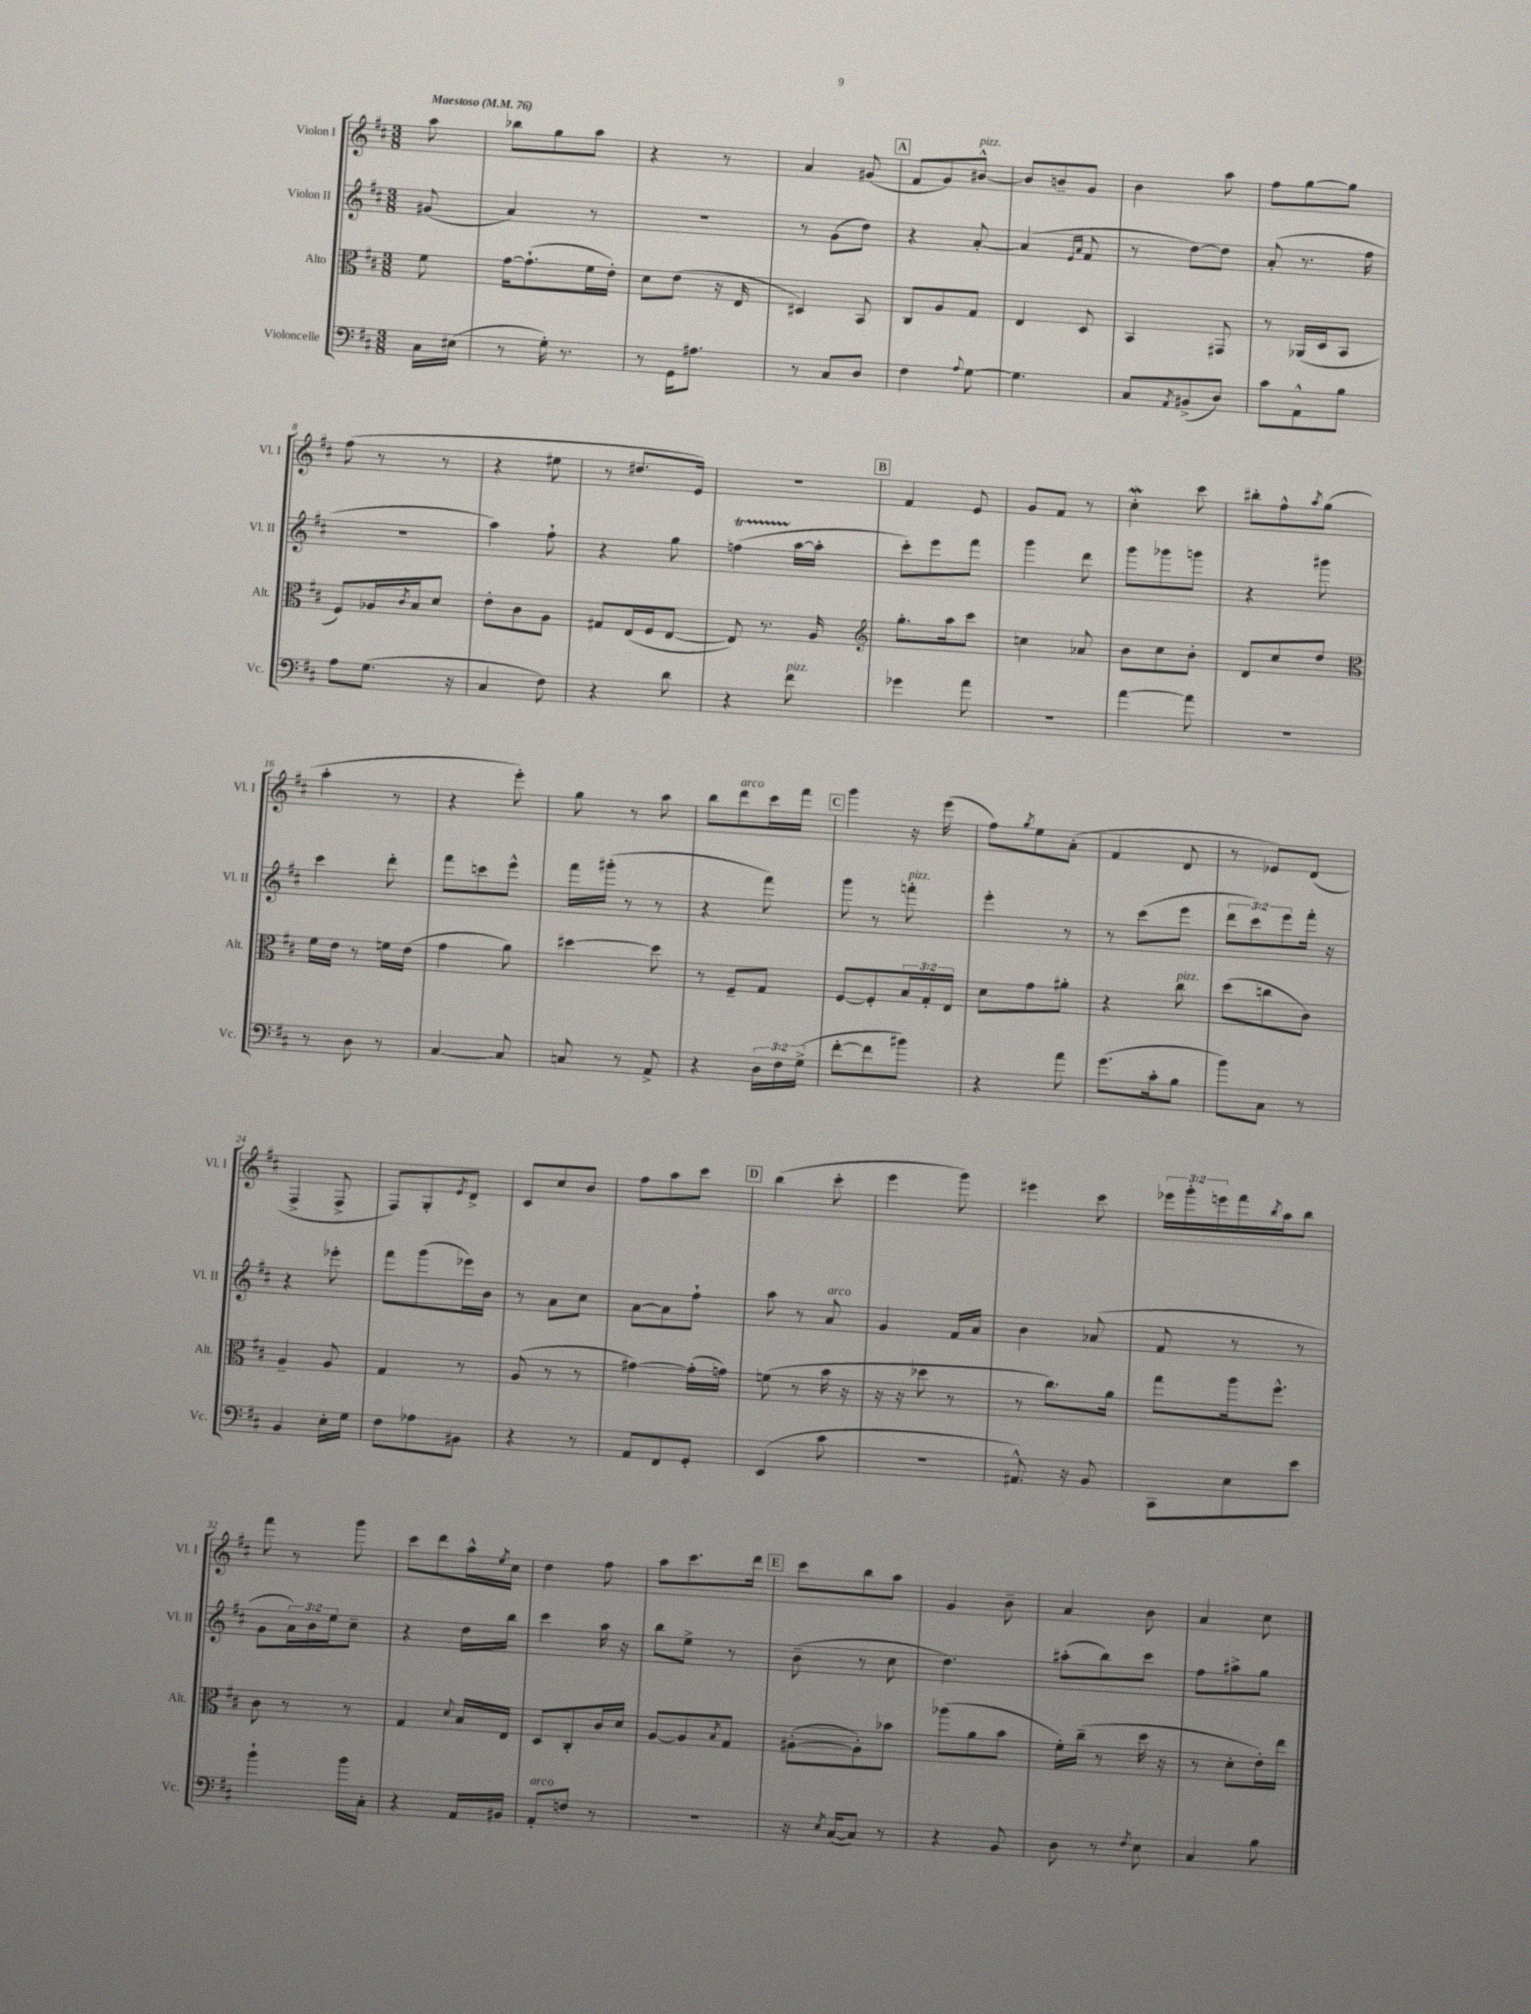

**kern	**kern	**kern	**kern
*staff4	*staff3	*staff2	*staff1
*clefF4	*clefC3	*clefG2	*clefG2
*k[f#c#]	*k[f#c#]	*k[f#c#]	*k[f#c#]
*M3/8	*M3/8	*M3/8	*M3/8
*MM76	*MM76	*MM76	*MM76
16C#	8f#	(8g#	8aa
(16E#	.	.	.
=	=	=	=
8r	[16g	4a)	8bb-
.	(8.g`]	.	.
16G')	.	.	8gg
8.r	.	.	.
.	16f#	8r	8aa
.	16e')	.	.
=	=	=	=
8r	8d	4.r	4r
16GG	(8e	.	.
8.A#	.	.	.
.	16r	.	8r
.	16E	.	.
=	=	=	=
8r	4D#)	8r	4a
8C#	.	(8g	.
8D	8BB	8dd)	(8g#
=	=	=	=
4F#	8C#	4r	8f#
.	8A	.	8g)
8qqA	.	.	.
[8G	8G	[8a'	[8b#^^
=	=	=	=
4.G]	4E	(4a]	8b#]
.	.	.	8b~
.	.	16qqe	.
.	.	16qqa	.
.	8D	8f#	8g
=	=	=	=
8C#	4BB	8r	4b
8qAA	.	.	.
(8BB#^	.	[8dd)	.
8D)	8GG#	8dd]	8aa
=	=	=	=
8c#	8r	(8a'	8ff#
8AA^^	(16AA-	8.r	[8gg
.	16D	.	.
8B	8BB	.	8gg]
.	.	16ff#	.
=	=	=	=
8A	8F#)	4.r	(8ff#
(8.G	16A-	.	8r
.	8qc#	.	.
.	16B	.	.
.	8d	.	8r
16r	.	.	.
=	=	=	=
4C#	8e'	4aa)	4r
.	8c#	.	.
8F#)	8A	8ff#`	8ee#
=	=	=	=
4r	8G#	4r	8r
.	(16E	.	8.dd#
.	16F#	.	.
8d	[8E	8gg	.
.	.	.	16e)
=	=	=	=
4r	8E])	(4ff	4.r
.	8.r	.	.
8f#	.	[16aa	.
.	16A	16aa']	.
=	=	=	=
*	*clefG2	*	*
4g-	8.gg'	8ccc#')	4f#
.	.	8eee	.
.	16aa	.	.
8a	8ccc#	8fff#	8e
=	=	=	=
4.r	4cc	4ggg	8g
.	.	.	8f#
.	8a-	8ddd	8r
=	=	=	=
[4a	8b	8ggg	4cc#'
.	8cc#	8ggg-	.
8a]	8b'	8ggg	8ccc#
=	=	=	=
4.r	8d	4r	8bb#'
.	8cc#	.	8ff#^^
.	.	.	8qaa
.	8dd	8ggg#	(8gg
=	=	=	=
*	*clefC3	*	*
8r	16f#	4ccc#	4aa'
.	16e	.	.
8D	8r	.	.
8r	16f	8ddd'	8r
.	(16e	.	.
=	=	=	=
[4C#	4g	8fff#	4r
.	.	8ccc	.
8C#]	8a)	8eee^^	8eee')
=	=	=	=
8C	[4dd#	16fff#	8gg
.	.	(16ggg#'	.
8r	.	8r	8r
8AA^	8dd#]	8r	8aa
=	=	=	=
4r	8r	4r	8bb
.	8F#~	.	8ddd
24D	8G	8fff#)	16ccc#
24F#	.	.	.
.	.	.	16fff#
(24G^	.	.	.
=	=	=	=
[8f#'	[8F#	8ggg	4ggg
8f#]	8F#']	8r	.
8b#)	24B	8fff'	16r
.	24G'	.	.
.	.	.	(16eee
.	24E	.	.
=	=	=	=
4r	8d	4eee'	8ff#)
.	.	.	8qgg
.	8g	.	8ee
8a	8a#'	8r	(8a'
=	=	=	=
(8.g	4r	8r	4f#
.	.	(8ccc#	.
16c#'	.	.	.
8B	8cc#	8eee	8d
=	=	=	=
8b)	(8dd	12ddd	8r
.	.	12ccc#)	.
8C#	8cc	.	8e-)
.	.	12eee	.
8r	8c#)	16fff#'	(8d
.	.	16r	.
=	=	=	=
4BB	4A~	4r	4F#^
16E'	8A	8eee-'	8F#^
16G	.	.	.
=	=	=	=
8F#	4G	8fff#	8F#)
8A-	.	(8ggg	8G'
.	.	.	8qe
8BB#	8r	16eee-)	8d^
.	.	16b	.
=	=	=	=
4r	(8A	8r	8c#
.	8r	8a	8cc#
8r	8r	8cc#	8b
=	=	=	=
8AA	[4g#)	[8a	8ff#
8FF#	.	8a]	8aa
8GG'	(16g#']	8ff#`	8ccc#
.	16g)	.	.
=	=	=	=
(4EE	(8f	8aa	(4bb
.	8r	8r	.
8c#	16b	8a	8ccc#'
.	16r	.	.
=	=	=	=
4.r	16r	4g	4eee
.	16r	.	.
.	8dd-	.	.
.	8r	16f#	8ggg)
.	.	16a	.
=	=	=	=
8.AA#^^)	8r	4b	4eee#
.	8.cc#)	.	.
16r	.	.	.
8BB	.	(8a-	8ccc#
.	16a	.	.
=	=	=	=
8CC#	8gg	8f#	24eee-
.	.	.	24ggg'
.	.	.	24eee
8E	16aa	8r	16fff#
.	.	.	8qbb
.	8.ff#^^	.	16aa
8e	.	8r	8bb
=	=	=	=
4b`	8c#	8g	8fff#
.	8r	24a)	8r
.	.	24b	.
.	.	24ee	.
16b	8r	8cc#~	8ggg
16C#'	.	.	.
=	=	=	=
4r	4G	4r	8ccc#
.	.	.	8ddd
.	8qqd	.	.
16AA	16B	16dd	16aa^^
.	.	.	8qee
16BB#	16E	16bb	16cc#
=	=	=	=
8AA'	8D	4ccc#	4dd
8F	8C#'	.	.
8r	16c#	16aa	8ff#
.	16d	16r	.
=	=	=	=
4.r	[8A	8bb	8aa
.	8A]	8ee^	8.ccc#
.	8qB	.	.
.	8G	8r	.
.	.	.	16ddd
=	=	=	=
16r	([8A#'	(8b~	8ccc#
8qE	.	.	.
([16C#	.	.	.
8C#])	8A#'])	8r	8bb
8r	8b-	8cc#	8aa
=	=	=	=
4r	(8aa-	4.dd)	4g
.	8a	.	.
8BB	8b	.	8b~
=	=	=	=
8D	16f#')	(8aa#'	4a
.	(16cc#~	.	.
8r	8r	8bb)	.
8qF#	.	.	.
8E	16dd	8ccc#	8b
.	16r	.	.
=	=	=	=
4C#	8r	8ff#	4a
.	8d'	8aa#^	.
8B	16e')	8gg	8cc#
.	16ee	.	.
==	==	==	==
*-	*-	*-	*-
